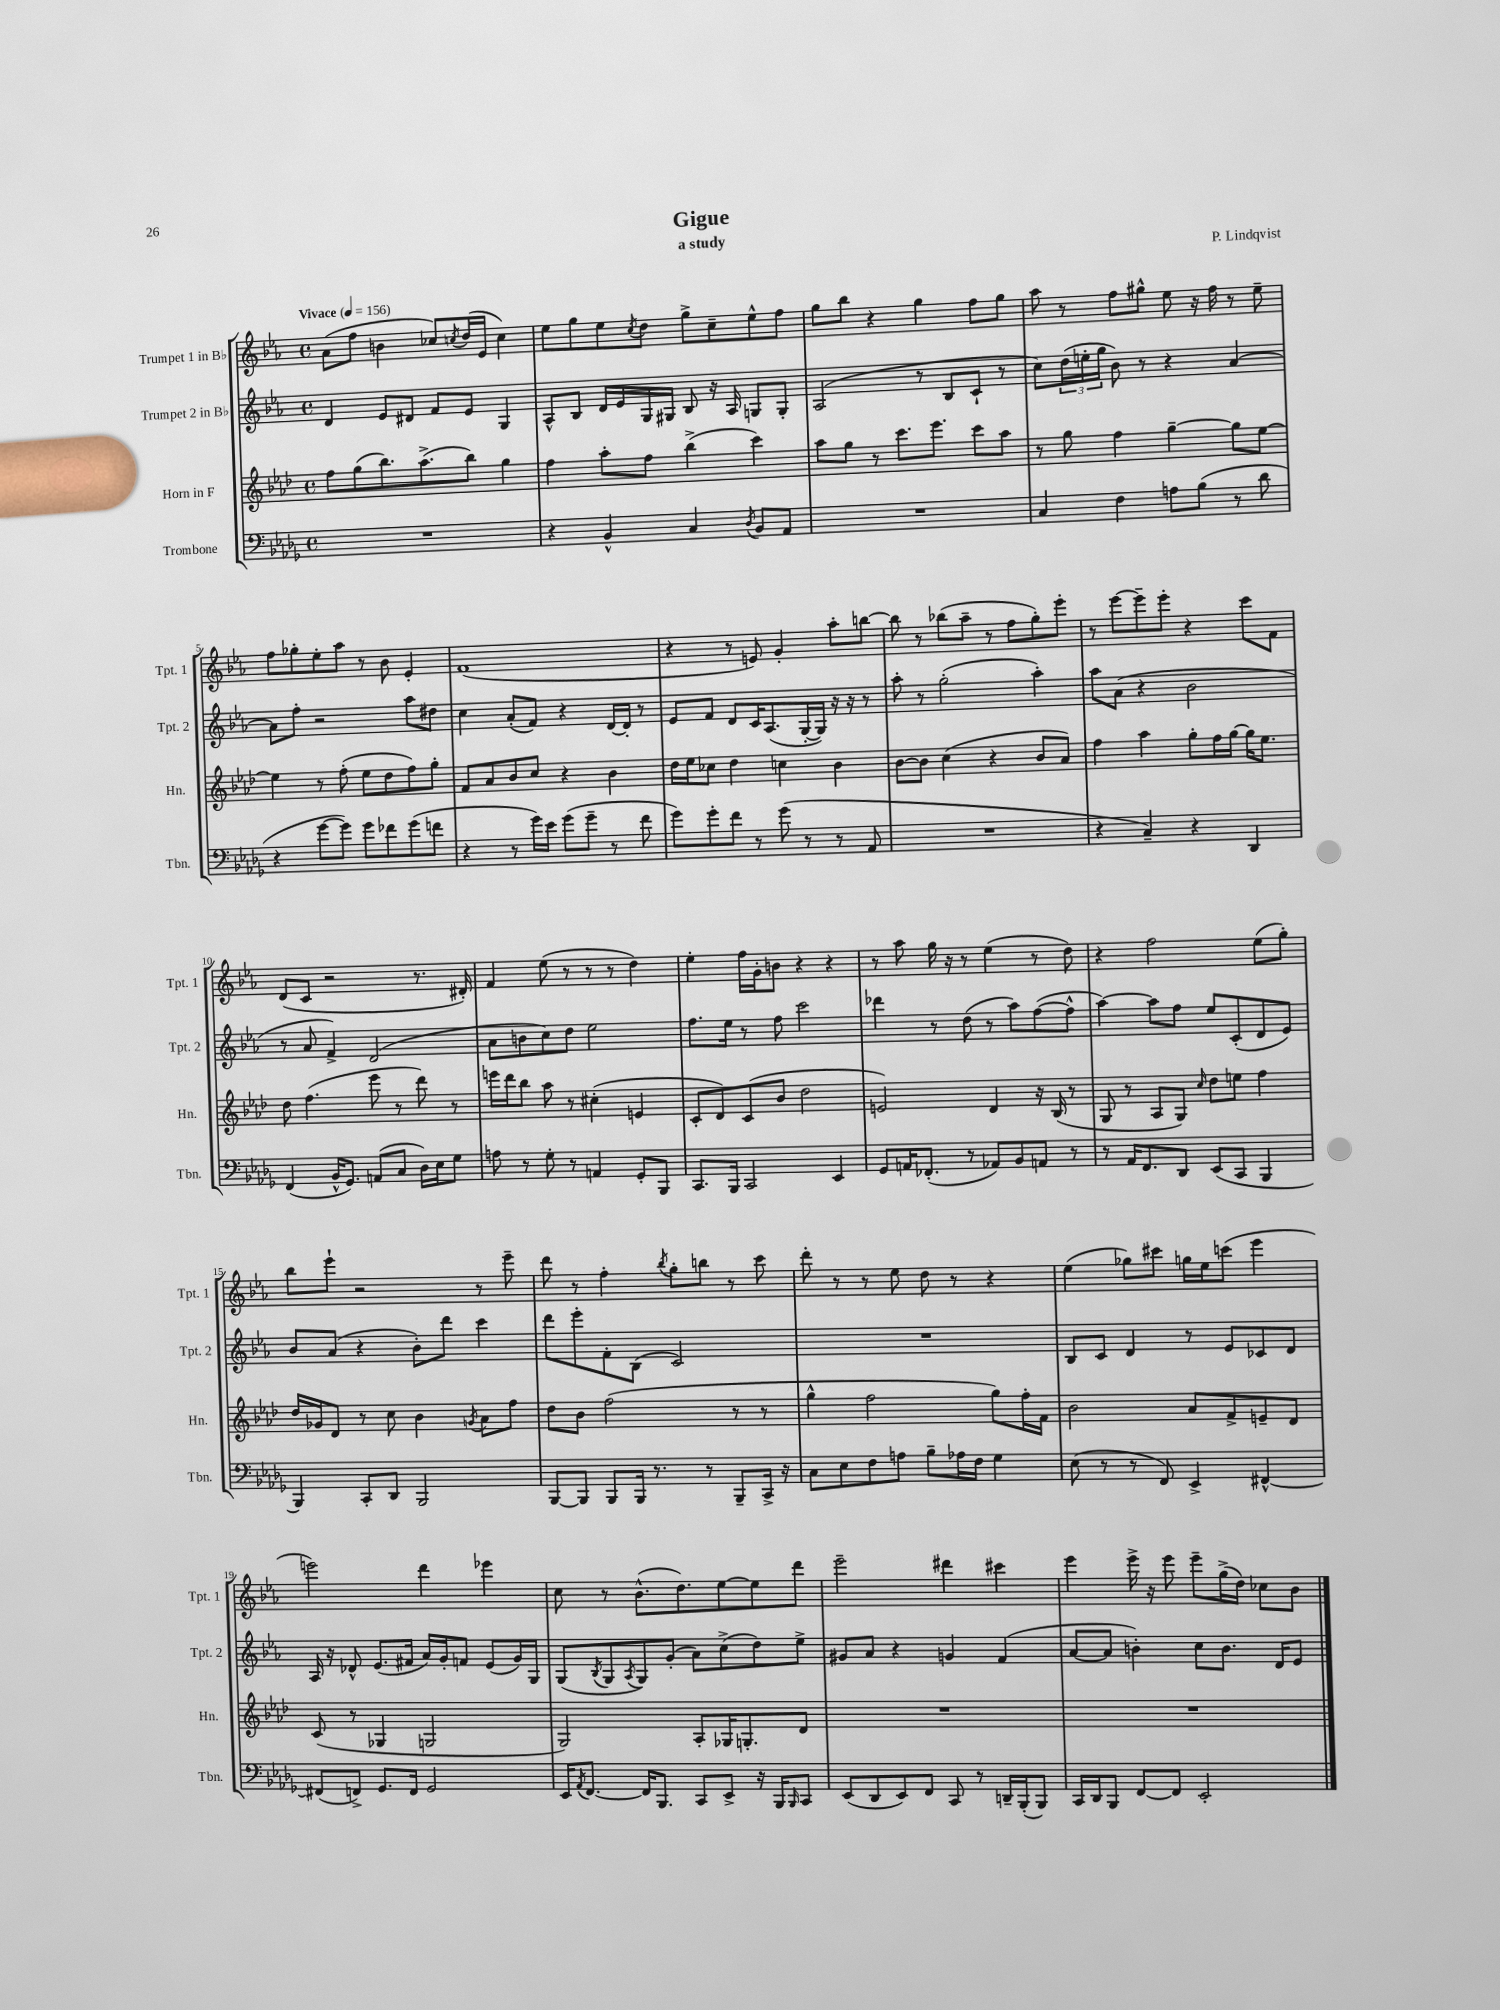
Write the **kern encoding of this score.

**kern	**kern	**kern	**kern
*part4	*part3	*part2	*part1
*staff4	*staff3	*staff2	*staff1
*I"Trombone	*I"Horn in F	*I"Trumpet 2 in B♭	*I"Trumpet 1 in B♭
*I'Tbn.	*I'Hn.	*I'Tpt. 2	*I'Tpt. 1
*clefF4	*clefG2	*clefG2	*clefG2
*k[b-e-a-d-g-]	*k[b-e-a-d-]	*k[b-e-a-]	*k[b-e-a-]
*M4/4	*M4/4	*M4/4	*M4/4
*met(c)	*met(c)	*met(c)	*met(c)
*MM156	*MM156	*MM156	*MM156
=1	=1	=1	=1
!	!	!	!LO:TX:a:B:t=Vivace
1r	8ff\L	4d/	(8a-\L
.	(8gg\	.	8ff\J
.	8.bb-\)	8e-/L	4bn\
.	.	8d#X/J	.
.	(8.aa-^\	.	.
.	.	8f/L	8cc-X/L)
.	.	.	8qccn/
.	8bb-\J)	8e-/J	(16dd/L
.	.	.	16e-/JJ
.	4gg\	4G/	4cc\)
=2	=2	=2	=2
4r	4ff\	8A-^^/L	8ee-\L
.	.	8B-/J	8gg\
4BB-^^/	8aa-'\L	16d/LL	8ee-\
.	.	16e-/	.
.	.	.	8qcc/
.	8ff\J	16G/	8dd\J
.	.	16G#X/JJ	.
4C/	(4bb-^\	8B-/	8gg^\L
.	.	16r	8cc~\
.	.	16A-/	.
8qD-/	.	.	.
8BB-/L	4ccc\)	8Gn/L	8ee-^^\
8AA-/J	.	8G'/J	8ff\J
=3	=3	=3	=3
1r	8aa-\L	(2A-/	8gg\L
.	8gg\J	.	8bb-\J
.	8r	.	4r
.	8.ccc\L	.	.
.	.	8r	4gg\
.	8.eee-\J	.	.
.	.	8B-/L	.
.	8ccc\L	8c`/J	8ff\L
.	8aa-\J	8r	8gg\J
=4	=4	=4	=4
4C/	8r	8cc\L)	8aa-\
.	8gg\	(24dd\L	8r
.	.	24een'\	.
.	.	24gg\JJ	.
4F\	4ff\	8b-\)	8ff\L
.	.	8r	8gg#X^^\J
8An\L	[4gg~\	4r	8ee-\
(8B-\J	.	.	16r
.	.	.	16ff\
8r	8gg\L]	[4a-/	8r
8d-\	[8ee-\J	.	8ee-~\
!!LO:LB:g=z
=5	=5	=5	=5
4r	4ee-\]	8a-\L]	8ff\L
.	.	8ff'\J	8gg-X'\
[8g-\L	8r	2r	8ee-'\
8g-\J])	(8ff'\	.	8aa-\J
8g-\L	8ee-\L	.	8r
8f-X\	8dd-\	.	8b-\
(8g-\	8ff\)	8aa-\L	4e-'/
8fn\J	8gg'\J	8dd#X\J	.
=6	=6	=6	=6
4r	8f/L	4cc\	(1f
.	8a-/	.	.
8r	8b-/	(8a-'/L	.
16g-\LL)	8cc/J	8f/J)	.
16e-\JJ	.	.	.
(8g-\L	4r	4r	.
8g-~\J	.	.	.
8r	4b-\	[16d/LL	.
.	.	16d'/JJ]	.
8f\	.	8r	.
=7	=7	=7	=7
8g-\L)	16dd-\LL	8e-/L	4r
.	16ee-\J	.	.
8g-'\	8cc-X\J	8f/J	.
8f\J	4dd-\	8d/L	8r
8r	.	16c/K	8en/)
.	.	(8.A-/	.
(8g-\	4ccn\	.	4g'/
8r	.	[16G'/L	.
.	.	16G/JJ])	.
8r	4b-\	16r	8aa-'\L
.	.	16r	.
8AA-/	.	8r	[8bbn\J
=8	=8	=8	=8
1r	[8b-\L	8aa-'\	8bb\]
.	8b-\J]	8r	8r
.	(4cc\	(2gg'\	(8bb-X\L
.	.	.	8aa-~\J
.	4r	.	8r
.	.	.	8ff\L
.	8b-/L	4aa-'\)	8gg'\)
.	8a-/J)	.	8eee-'\J
=9	=9	=9	=9
4r	4ff\	8aa-\L	8r
.	.	(8a-\J	[8eee-\L
4C~/)	4aa-\	4r	8eee-~\]
.	.	.	8eee-'\J
4r	8gg'\L	2b-\	4r
.	16ff\L	.	.
.	[16gg\JJ	.	.
4DD-/	16gg\KL]	.	8ccc\L
.	8.ee-\J	.	.
.	.	.	8f\J
!!LO:LB:g=z
=10	=10	=10	=10
(4FF/	8dd-\	8r	(8d/L
.	(4.ff\	8a-/	8c/J
16BB-^^/KL	.	4f^/)	2r
8.GG-/J)	.	.	.
(8AAn/L	8eee-\	(2d/	.
8C/J	8r	.	.
16D-\LL)	8ddd-\)	.	8.r
16E-\J	.	.	.
8G-\J	8r	.	.
.	.	.	16d#X'/)
=11	=11	=11	=11
8An\	16eeen\LL	8a-\L	4f/
.	16ddd-\J	.	.
8r	8bb-\J	8bn\	.
8G-'\	8aa-\	8cc\)	(8ee-\
8r	8r	8dd\J	8r
4AAn/	(4cc#X'\	2ee-\	8r
.	.	.	8r
8GG-'/L	4en/	.	4dd\)
8BBB-/J	.	.	.
=12	=12	=12	=12
8.CC/L	8c'/L	8.ff\L	4ee-'\
.	8d-/)	.	.
16BBB-/Jk	.	16ee-\Jk	.
2CC/	(8c/	8r	16ff\LL
.	.	.	16g'\J
.	8b-/J	8ff\	8bn\J
.	2dd-\	2ccc\	4r
4EE-/	.	.	4r
=13	=13	=13	=13
8GG-/L	2en/)	4ddd-X\	8r
16AAn/K	.	.	8aa-\
(8.FF-X'/J	.	.	.
.	.	8r	16gg\
.	.	.	16r
8r	.	(8dd\	8r
8AA-X/L)	4d-/	8r	(4ee-\
8BB-/	.	8aa-\L)	.
8AAn/J	16r	([8ff\	8r
.	(16B-/	.	.
8r	8r	8ff^^\J]	8dd\)
=14	=14	=14	=14
8r	8G/	[4aa-\)	4r
16AA-/KL	8r	.	.
8.FF/	.	.	.
.	8A-/L	8aa-\L]	2ff\
8DD-/J	8G/J)	8ff\J	.
.	16qqcc/	.	.
(8EE-/L	8dd-\L	8ee-/L	.
8CC/J	8een\J	(8c'/	.
4BBB-/	4ff\	8d/	(8ee-\L
.	.	8e-/J)	8gg'\J)
!!LO:LB:g=z
=15	=15	=15	=15
4BBB-/)	16dd-/LL	8b-/L	8bb-\L
.	16g-X/J	.	.
.	8d-/J	(8a-/J	8eee-`\J
8CC'/L	8r	4r	2r
8DD-/J	8cc\	.	.
2BBB-/	4b-\	8b-'\L)	.
.	.	8ddd\J	.
.	8qgn/	.	.
.	8a-\L	4ccc\	8r
.	8ff\J	.	8eee-~\
=16	=16	=16	=16
[8BBB-/L	8dd-\L	8ddd\L	8ddd\
8BBB-/J]	8b-\J	8eee-'\	8r
8BBB-/L	(2ff\	8f'\	4ff'\
16BBB-/Jk	.	(8B-\J	.
8.r	.	.	.
.	.	.	8qbb-/
.	.	2c/)	8gg'\L
8r	.	.	8bbn\J
8BBB-~/L	8r	.	8r
16CC^/Jk	8r	.	8ccc\
16r	.	.	.
=17	=17	=17	=17
8C\L	4gg^^\	1r	8ddd'\
8E-\	.	.	8r
8F\	2ff\	.	8r
8An\J	.	.	8ee-\
8B-~\L	.	.	8dd\
16A-X\L	.	.	8r
16F\JJ	.	.	.
4G-\	8gg\L)	.	4r
.	16ff'\L	.	.
.	16f\JJ	.	.
=18	=18	=18	=18
(8E-\	2b-\	8B-/L	(4ee-\
8r	.	8c/J	.
8r	.	4d/	8gg-X\L)
8FF/)	.	.	8ccc#X\J
4EE-^/	8a-/L	8r	16ggn\LL
.	.	.	16ee-\J
.	8f^/	8e-/L	(8cccn\J
[4FF#X^^/	8en~/	8c-X/	4eee-\
.	8d-/J	8d/J	.
!!LO:LB:g=z
=19	=19	=19	=19
(8FF#X/L]	(8c/	16A-/	2eeen\)
.	.	16r	.
8FFn^/J)	8r	8d-X^^/	.
8.GG-/L	4G-X/	(8.e-/L	.
16FF/Jk	.	16f#X/Jk	.
2GG-/	2Gn/	16a-/LL)	4ddd\
.	.	16g'/J	.
.	.	8fn/J	.
.	.	(8e-/L	4eee-X\
.	.	16g/L)	.
.	.	16G/JJ	.
=20	=20	=20	=20
16EE-/KL	2G/)	(8G/L	8cc\
8qAA-/	.	.	.
[8.FF/J	.	.	.
.	.	8qB-/	.
.	.	8G/	8r
.	.	8qA-/	.
16FF/KL]	.	8G/)	(8.b-^^\L
8.BBB-/J	.	.	.
.	.	(8g'/J	.
.	.	.	8.dd\)
8CC/L	8A-'/L	8a-\L)	.
8EE-^/J	16G-X/K	(8cc^\	[8ee-\
.	8.Gn'/	.	.
16r	.	8dd\)	8ee-\]
16BBB-/KL	.	.	.
16qqBBB-/	.	.	.
8CC/J	8d-/J	8ee-^\J	8ddd\J
=21	=21	=21	=21
(8EE-/L	1r	8g#X/L	2eee-~\
8DD-/	.	8a-/J	.
8EE-/)	.	4r	.
8FF/J	.	.	.
8CC/	.	4gn/	4ddd#X\
8r	.	.	.
16DDn~/LL	.	(4f/	4ccc#X\
(16BBB-'/J	.	.	.
8BBB-/J)	.	.	.
=22	=22	=22	=22
16CC/LL	1r	[8a-/L	4eee-\
16DD-/J	.	.	.
8BBB-/J	.	8a-/J]	.
[8FF/L	.	4bn'\)	16eee-^\
.	.	.	16r
8FF/J]	.	.	8eee-\
2EE-'/	.	8cc\L	8eee-~\L
.	.	8.b\J	(16gg^\L
.	.	.	16dd\JJ)
.	.	.	8cc-X\L
.	.	16d/KL	.
.	.	8e-/J	8b-\J
==	==	==	==
*-	*-	*-	*-
